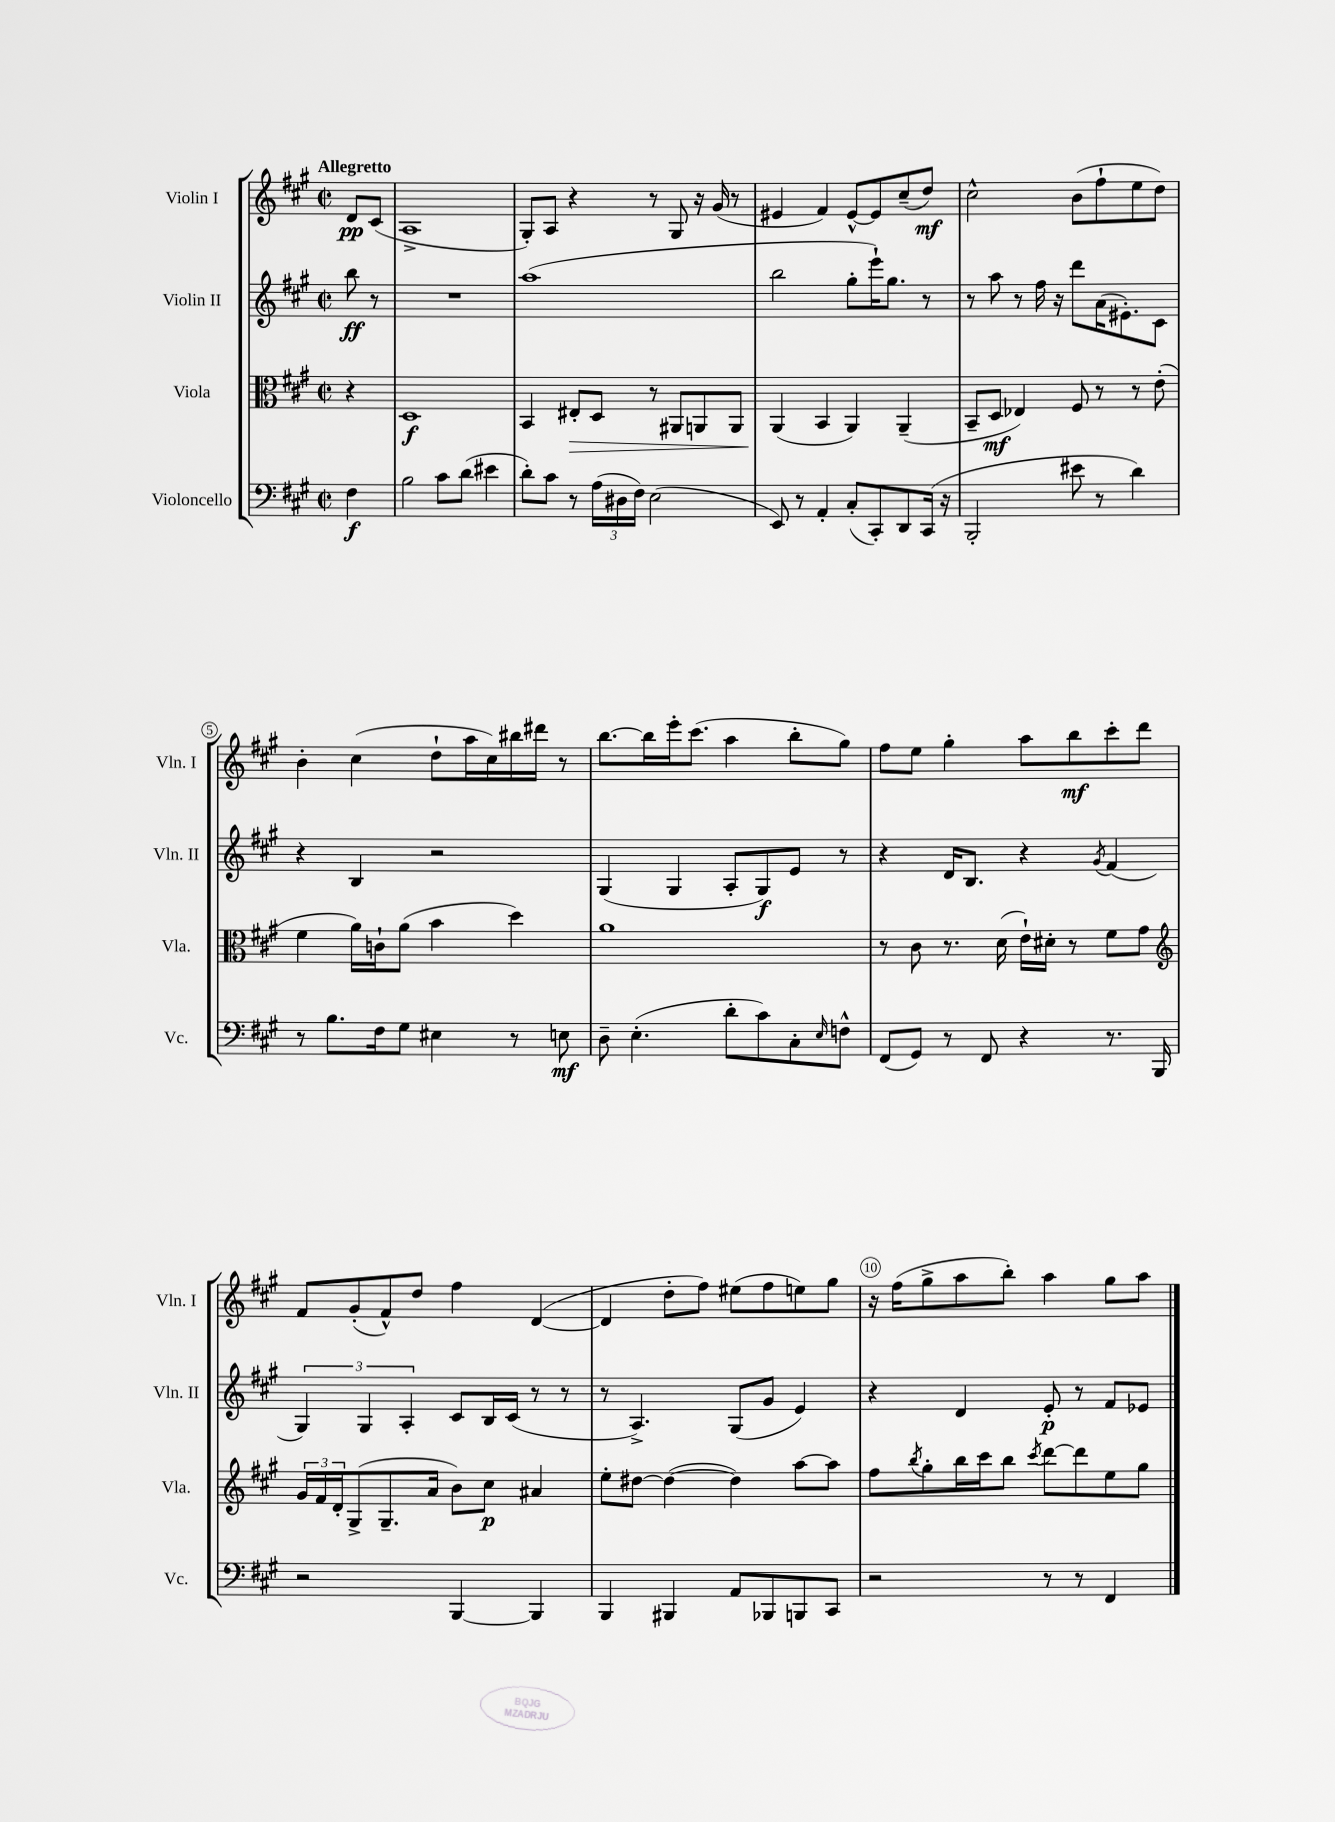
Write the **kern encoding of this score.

**kern	**kern	**kern	**kern
*staff4	*staff3	*staff2	*staff1
*clefF4	*clefC3	*clefG2	*clefG2
*k[f#c#g#]	*k[f#c#g#]	*k[f#c#g#]	*k[f#c#g#]
*M2/2	*M2/2	*M2/2	*M2/2
*met(c|)	*met(c|)	*met(c|)	*met(c|)
4F#	4r	8bb	8d
.	.	8r	(8c#
=	=	=	=
2B	1D	1r	1A^
8c#	.	.	.
(8d	.	.	.
4e#	.	.	.
=	=	=	=
8d')	4BB	(1aa	8G#')
8c#	.	.	8A
8r	8E#'	.	4r
(24A	8D	.	.
24D#	.	.	.
24F#)	.	.	.
(2E	8r	.	8r
.	8AA#	.	8G#
.	8AA	.	16r
.	.	.	(16g#
.	8AA	.	8r
=	=	=	=
8EE)	(4AA	2bb	4e#
8r	.	.	.
4AA'	4BB	.	4f#)
(8C#'	4AA)	8gg#'	[8e#^^
8CC#')	.	16eee`)	8e#]
.	.	8.gg#	.
8DD	(4AA~	.	(8cc#~
(16CC#	.	8r	8dd)
16r	.	.	.
=	=	=	=
2BBB'	8BB~	8r	2cc#^^
.	8D	8aa	.
.	4E-)	8r	.
.	.	16ff#	.
.	.	16r	.
8e#	8F#	8ddd	(8b
8r	8r	(16a	8ff#`
.	.	8.e#')	.
4d)	8r	.	8ee
.	(8e'	8c#	8dd)
=	=	=	=
8r	4f#	4r	4b'
8.B	.	.	.
.	16a)	4B	(4cc#
16F#	16c`	.	.
8G#	(8a	.	.
4E#	4b	2r	8dd`
.	.	.	16aa
.	.	.	16cc#)
8r	4dd)	.	16bb#
.	.	.	16ddd#
8E	.	.	8r
=	=	=	=
8D~	1a	(4G#	[8.bb
(4.E'	.	.	.
.	.	.	16bb]
.	.	4G#	16eee'
.	.	.	(8.ccc#
8d'	.	8A'	4aa
8c#)	.	8G#)	.
8C#'	.	8e	8bb'
16qqE	.	.	.
8F^^	.	8r	8gg#)
=	=	=	=
(8FF#	8r	4r	8ff#
8GG#)	8c#	.	8ee
8r	8.r	16d	4gg#'
.	.	8.B	.
8FF#	.	.	.
.	(16d	.	.
4r	16e`)	4r	8aa
.	16d#'	.	.
.	8r	.	8bb
.	.	8qg#	.
8.r	8f#	(4f#	8ccc#'
.	8g#	.	8ddd
16BBB	.	.	.
=	=	=	=
*	*clefG2	*	*
2r	24g#	6G#)	8f#
.	24f#	.	.
.	24d'	.	.
.	(8G#^	.	(8g#'
.	.	6G#	.
.	8.G#~	.	8f#^^)
.	.	6A'	.
.	.	.	8dd
.	16a	.	.
[4BBB	8b)	8c#	4ff#
.	8cc#	16B	.
.	.	(16c#	.
4BBB]	4a#	8r	([4d
.	.	8r	.
=	=	=	=
4BBB	8ee'	8r	4d]
.	[8dd#	4.A^)	.
4BBB#	(4dd#_	.	8dd'
.	.	.	8ff#)
8AA	4dd#])	(8G#	(8ee#
8BBB-	.	8g#	8ff#
8BBB	[8aa	4e)	8ee)
8CC#	8aa]	.	8gg#
=	=	=	=
2r	8ff#	4r	16r
.	.	.	(16ff#
.	8qbb	.	.
.	8gg#'	.	8gg#^
.	16bb	4d	8aa
.	16ccc#	.	.
.	8bb	.	8bb')
.	8qccc#	.	.
8r	[8ddd	8e'	4aa
8r	8ddd]	8r	.
4FF#	8ee	8f#	8gg#
.	8gg#	8e-	8aa
==	==	==	==
*-	*-	*-	*-
